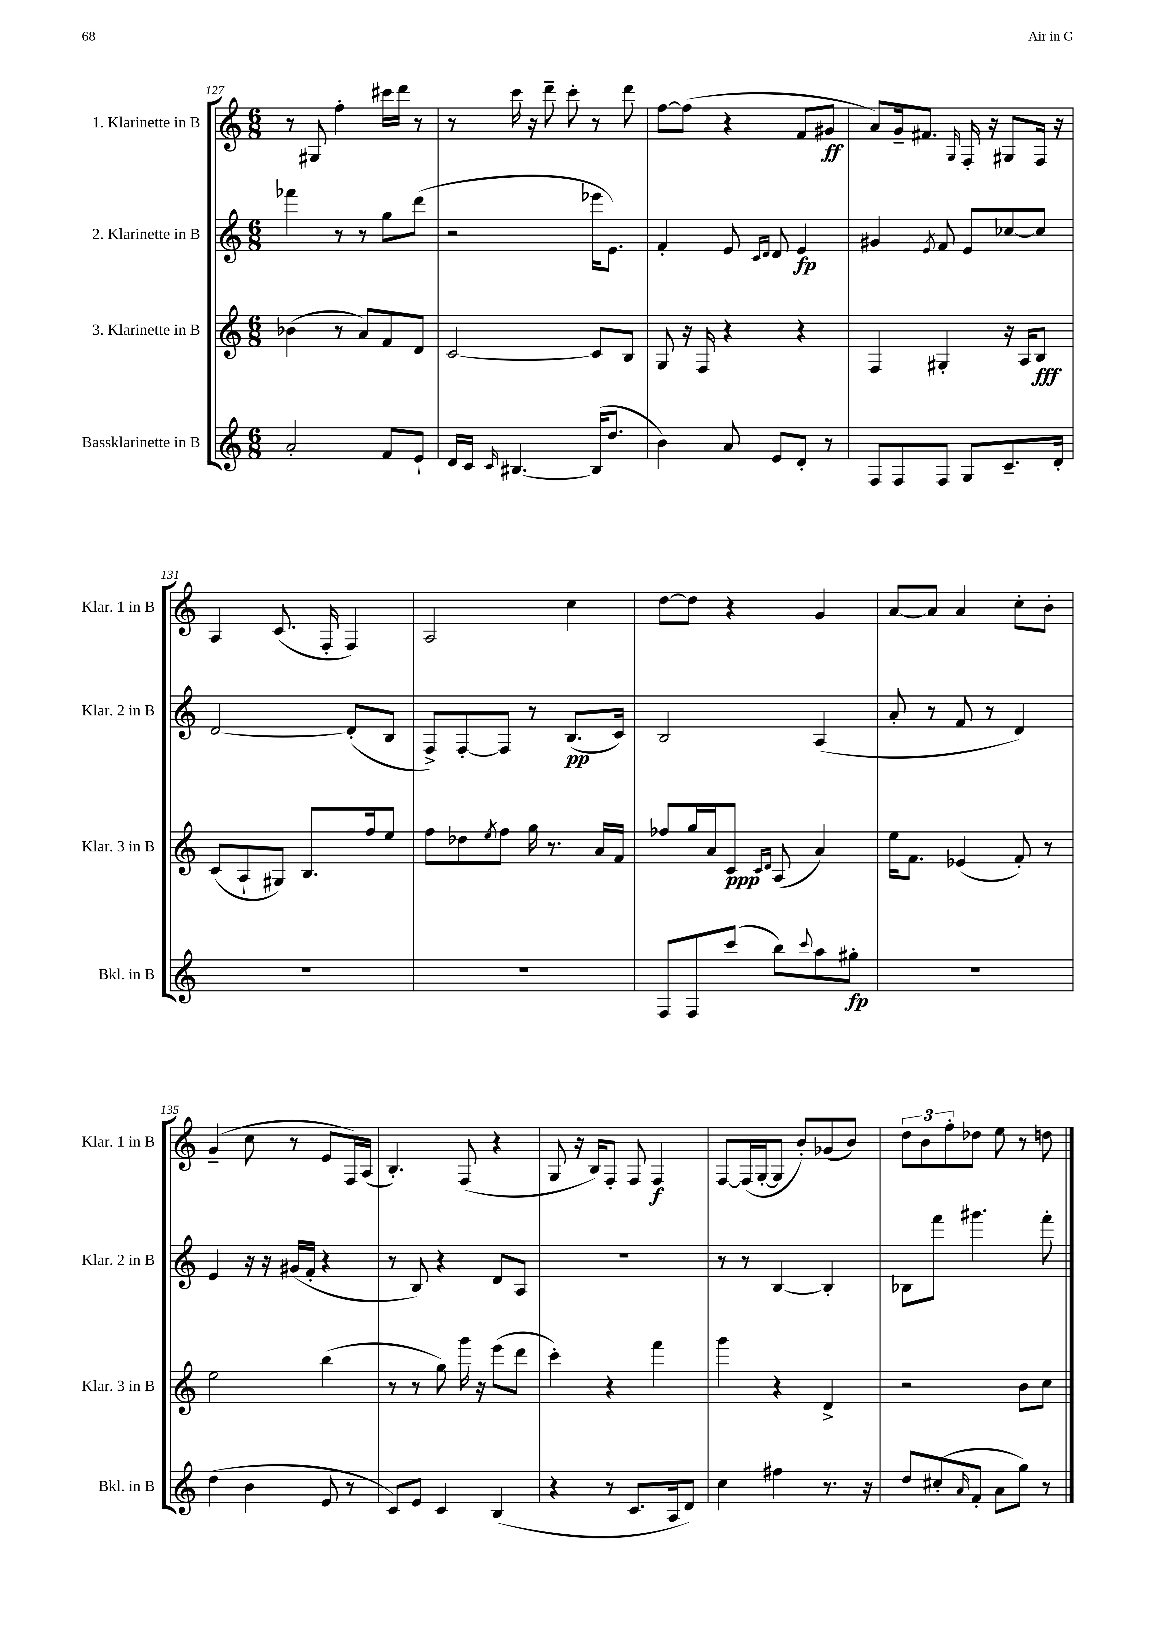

**kern	**dynam	**kern	**dynam	**kern	**dynam	**kern	**dynam
*part4	*part4	*part3	*part3	*part2	*part2	*part1	*part1
*staff4	*staff4	*staff3	*staff3	*staff2	*staff2	*staff1	*staff1
*I"Bassklarinette in B	*	*I"3. Klarinette in B	*	*I"2. Klarinette in B	*	*I"1. Klarinette in B	*
*I'Bkl. in B	*	*I'Klar. 3 in B	*	*I'Klar. 2 in B	*	*I'Klar. 1 in B	*
*clefG2	*	*clefG2	*	*clefG2	*	*clefG2	*
*k[]	*	*k[]	*	*k[]	*	*k[]	*
*M6/8	*	*M6/8	*	*M6/8	*	*M6/8	*
=127	=127	=127	=127	=127	=127	=127	=127
2a'/	.	(4b-X\	.	4fff-X\	.	8r	.
.	.	.	.	.	.	8G#X/	.
.	.	8r	.	8r	.	4ff'\	.
.	.	8a/L)	.	8r	.	.	.
8f/L	.	8f/	.	8gg\L	.	16ccc#X\LL	.
.	.	.	.	.	.	16ddd\JJ	.
8e`/J	.	8d/J	.	(8ddd\J	.	8r	.
=128	=128	=128	=128	=128	=128	=128	=128
16d/LL	.	[2c/	.	2r	.	8r	.
16c/JJ	.	.	.	.	.	.	.
16qqc/	.	.	.	.	.	.	.
[4.B#X/	.	.	.	.	.	16ccc\	.
.	.	.	.	.	.	16r	.
.	.	.	.	.	.	8ddd~\	.
.	.	.	.	.	.	8ccc'\	.
(16B#/KL]	.	8c/L]	.	16eee-X\KL	.	8r	.
8.dd/J	.	.	.	8.e\J)	.	.	.
.	.	8B/J	.	.	.	8ddd\	.
=129	=129	=129	=129	=129	=129	=129	=129
4b\)	.	8G/	.	4f'/	.	[8ff\L	.
.	.	16r	.	.	.	(8ff\J]	.
.	.	16F/	.	.	.	.	.
8a/	.	4r	.	8e/	.	4r	.
.	.	.	.	16qqc/LL	.	.	.
.	.	.	.	16qqd/JJ	.	.	.
8e/L	.	.	.	8d/	.	.	.
8d'/J	.	4r	.	4e/	fp	8f/L	.
8r	.	.	.	.	.	8g#X/J	ff
=130	=130	=130	=130	=130	=130	=130	=130
8F/L	.	4F/	.	4g#X/	.	8a/L)	.
8F/	.	.	.	.	.	16g~/k	.
.	.	.	.	.	.	8.f#X/J	.
.	.	.	.	8qe/	.	.	.
8F/J	.	4G#X'/	.	8f/	.	.	.
.	.	.	.	.	.	16qqG/	.
8G/L	.	.	.	8e/L	.	16F'/	.
.	.	.	.	.	.	16r	.
8.c~/	.	16r	.	[8cc-X/	.	8G#X/L	.
.	.	16A/KL	.	.	.	.	.
.	.	8B/J	fff	8cc-/J]	.	16F/Jk	.
16d'/Jk	.	.	.	.	.	16r	.
!!LO:LB:g=z
=131	=131	=131	=131	=131	=131	=131	=131
2.r	.	(8c/L	.	[2d/	.	4A/	.
.	.	8A`/	.	.	.	.	.
.	.	8G#X/J)	.	.	.	(8.c/	.
.	.	8.B/L	.	.	.	.	.
.	.	.	.	.	.	16F'/	.
.	.	.	.	(8d'/L]	.	4F/)	.
.	.	16ff/k	.	.	.	.	.
.	.	8ee/J	.	8B/J	.	.	.
=132	=132	=132	=132	=132	=132	=132	=132
2.r	.	8ff\L	.	8F^/L)	.	2A/	.
.	.	8dd-X\	.	[8F'/	.	.	.
.	.	8qee/	.	.	.	.	.
.	.	8ff\J	.	8F/J]	.	.	.
.	.	16gg\	.	8r	.	.	.
.	.	8.r	.	.	.	.	.
.	.	.	.	(8.B/L	pp	4cc\	.
.	.	16a/LL	.	.	.	.	.
.	.	16f/JJ	.	16c/Jk)	.	.	.
=133	=133	=133	=133	=133	=133	=133	=133
8F/L	.	8ff-X/L	.	2B/	.	[8dd\L	.
8F/	.	16gg/L	.	.	.	8dd\J]	.
.	.	16a/J	.	.	.	.	.
(8ccc/J	.	8c/J	ppp	.	.	4r	.
.	.	16qqc/LL	.	.	.	.	.
.	.	16qqd/JJ	.	.	.	.	.
8bb\L)	.	(8A/	.	.	.	.	.
8qqccc/	.	.	.	.	.	.	.
8aa\	.	4a/)	.	(4A/	.	4g/	.
8gg#X'\J	fp	.	.	.	.	.	.
=134	=134	=134	=134	=134	=134	=134	=134
2.r	.	16ee\KL	.	8a'/	.	[8a/L	.
.	.	8.f\J	.	.	.	.	.
.	.	.	.	8r	.	8a/J]	.
.	.	(4e-X/	.	8f/	.	4a/	.
.	.	.	.	8r	.	.	.
.	.	8f'/)	.	4d/)	.	8cc'\L	.
.	.	8r	.	.	.	8b'\J	.
!!LO:LB:g=z
=135	=135	=135	=135	=135	=135	=135	=135
(4dd\	.	2ee\	.	4e/	.	(4g~/	.
4b\	.	.	.	16r	.	8cc\	.
.	.	.	.	16r	.	.	.
.	.	.	.	(16g#X/LL	.	8r	.
.	.	.	.	16f'/JJ	.	.	.
8e/	.	(4bb\	.	4r	.	8e/L	.
8r	.	.	.	.	.	16F/L)	.
.	.	.	.	.	.	(16A/JJ	.
=136	=136	=136	=136	=136	=136	=136	=136
8c/L)	.	8r	.	8r	.	4.B'/)	.
8e/J	.	8r	.	8B/)	.	.	.
4c/	.	8gg\)	.	4r	.	.	.
.	.	16ggg\	.	.	.	(8F/	.
.	.	16r	.	.	.	.	.
(4B/	.	(8eee\L	.	8d/L	.	4r	.
.	.	8ddd\J	.	8A/J	.	.	.
=137	=137	=137	=137	=137	=137	=137	=137
4r	.	4ccc'\)	.	2.r	.	8G/	.
.	.	.	.	.	.	16r	.
.	.	.	.	.	.	16B/KL)	.
8r	.	4r	.	.	.	8F'/J	.
8.c/L	.	.	.	.	.	8F/	.
.	.	4fff\	.	.	.	4F/	f
16A/k	.	.	.	.	.	.	.
8d/J)	.	.	.	.	.	.	.
=138	=138	=138	=138	=138	=138	=138	=138
4cc\	.	4ggg\	.	8r	.	[8F/L	.
.	.	.	.	8r	.	(16F/L]	.
.	.	.	.	.	.	[16G'/J	.
4ff#X\	.	4r	.	[4B/	.	8G/J]	.
.	.	.	.	.	.	8b'/L)	.
8.r	.	4d^/	.	4B'/]	.	(8g-X/	.
.	.	.	.	.	.	8b/J)	.
16r	.	.	.	.	.	.	.
=139	=139	=139	=139	=139	=139	=139	=139
8dd/L	.	2r	.	8B-X\L	.	12dd\L	.
.	.	.	.	.	.	12b\	.
(8cc#X'/	.	.	.	8fff\J	.	.	.
.	.	.	.	.	.	12ff'\	.
16qqa/	.	.	.	.	.	.	.
8f'/J	.	.	.	4.ggg#X\	.	8dd-X\J	.
8a\L	.	.	.	.	.	8ee\	.
8gg\J)	.	8b\L	.	.	.	8r	.
8r	.	8cc\J	.	8fff'\	.	8ddn\	.
==	==	==	==	==	==	==	==
*-	*-	*-	*-	*-	*-	*-	*-
